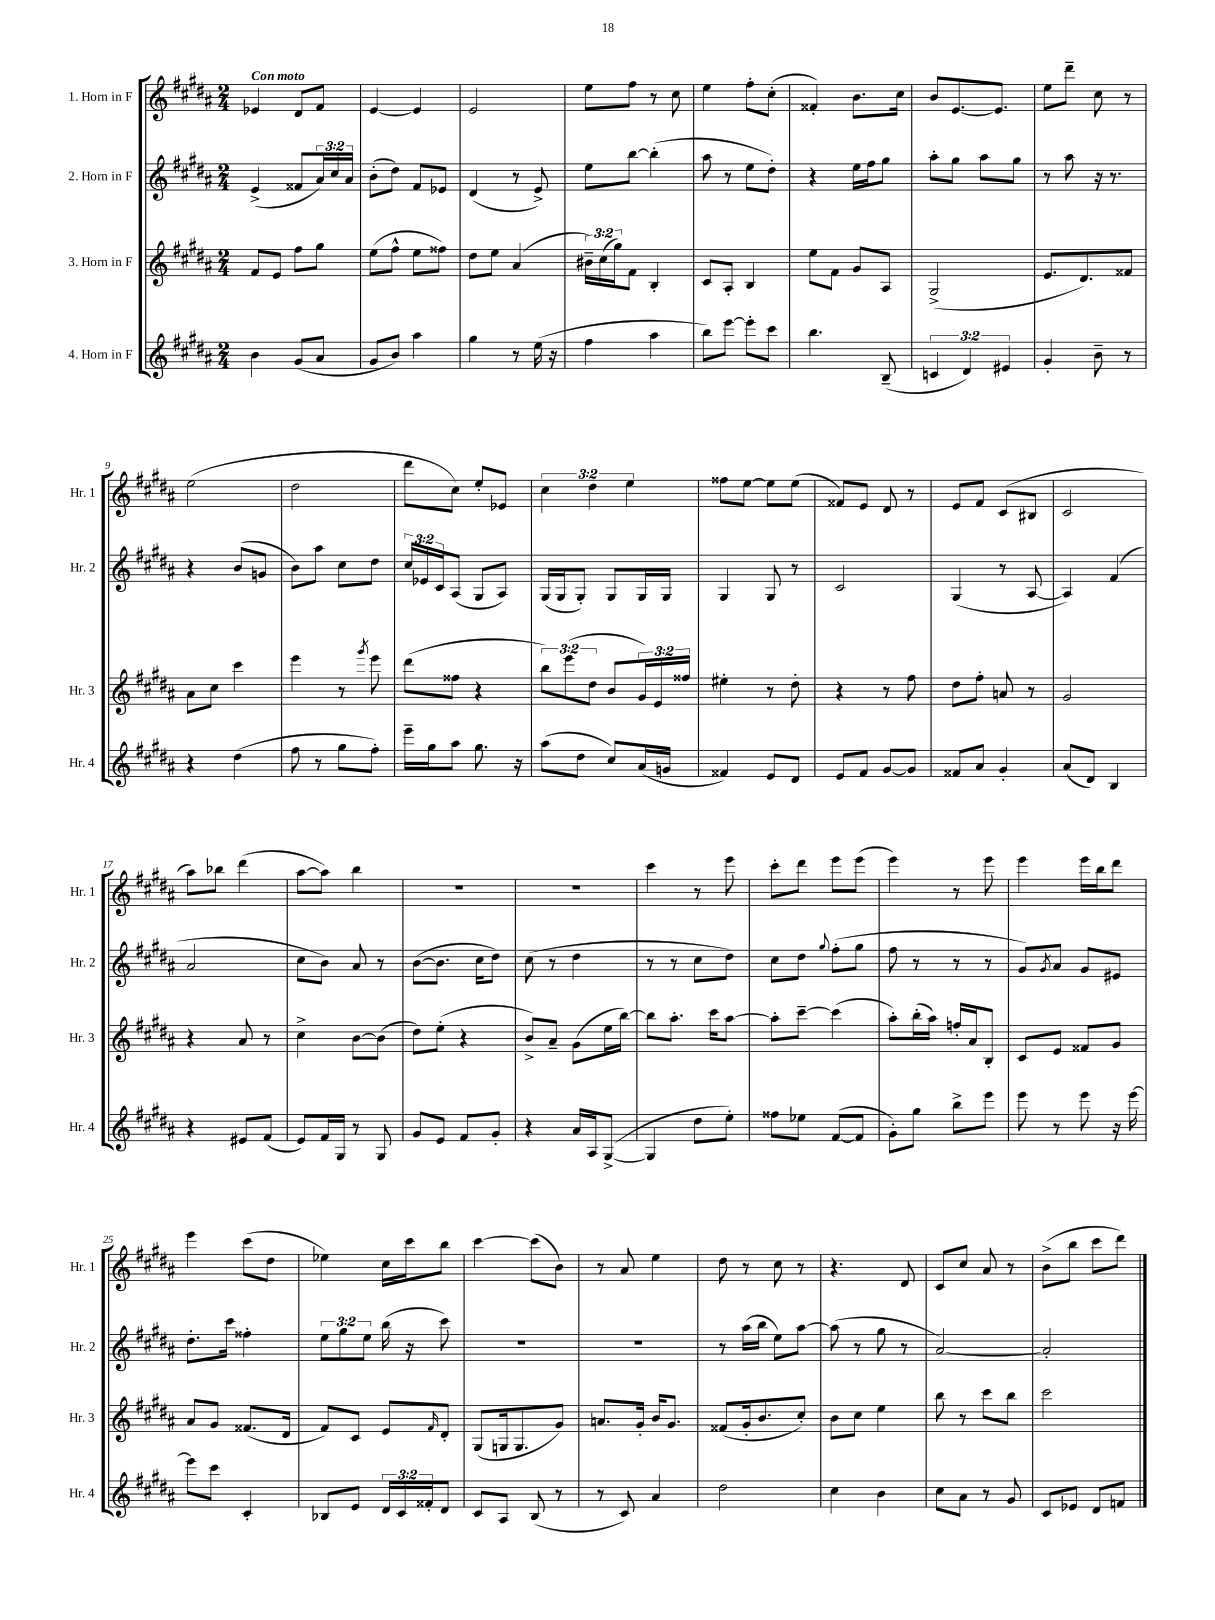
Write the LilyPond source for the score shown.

<<
\new StaffGroup <<
\new Staff = "s0" \with { instrumentName = "1. Horn in F" shortInstrumentName = "Hr. 1" } {
    \clef treble \key b \major \numericTimeSignature \time 2/4 \override Staff.TupletNumber.text = #tuplet-number::calc-fraction-text \tempo "Con moto"
    ees'4 dis'8 fis'8 |
    e'4~ e'4 |
    e'2 |
    e''8 fis''8 r8 cis''8 |
    e''4 fis''8-. cis''8-.( |
    fisis'4-.) b'8. cis''16 |
    b'8 e'8.~ e'8. |
    e''8 dis'''8-- cis''8 r8 |
    e''2( |
    dis''2 |
    dis'''8 cis''8) e''8-. ees'8 |
    \tuplet 3/2 { cis''4 dis''4 e''4 } |
    fisis''8 e''8~ e''8 e''8( |
    fisis'8) e'8 dis'8 r8 |
    e'8 fis'8 cis'8( bis8 |
    cis'2 |
    ais''8) bes''8 dis'''4( |
    ais''8~ ais''8) b''4 |
    r2 |
    r2 |
    cis'''4 r8 e'''8 |
    cis'''8-. dis'''8 e'''8 e'''8( |
    e'''4) r8 e'''8 |
    e'''4 e'''16 b''16 dis'''8 |
    e'''4 cis'''8( dis''8 |
    ees''4) cis''16 cis'''16 b''8 |
    cis'''4~ cis'''8( b'8) |
    r8 ais'8 e''4 |
    dis''8 r8 cis''8 r8 |
    r4. dis'8 |
    cis'8 cis''8 ais'8 r8 |
    b'8->( b''8 cis'''8 dis'''8) \bar "|." |
}
\new Staff = "s1" \with { instrumentName = "2. Horn in F" shortInstrumentName = "Hr. 2" } {
    \clef treble \key b \major \numericTimeSignature \time 2/4 \override Staff.TupletNumber.text = #tuplet-number::calc-fraction-text
    e'4->( fisis'8 \tuplet 3/2 { ais'16) cis''16 ais'16 } |
    b'8-.( dis''8) fis'8 ees'8 |
    dis'4( r8 e'8->) |
    e''8 b''8~ b''4-.( |
    ais''8 r8 e''8 dis''8-.) |
    r4 e''16 fis''16 gis''8 |
    ais''8-. gis''8 ais''8 gis''8 |
    r8 ais''8 r16 r8. |
    r4 b'8( g'8 |
    b'8) ais''8 cis''8 dis''8 |
    \tuplet 3/2 { cis''16 ees'16 cis'16 } ais8( gis8 ais8) |
    gis16( gis16 gis8-.) gis8 gis16 gis16 |
    gis4 gis8 r8 |
    cis'2 |
    gis4( r8 ais8~ |
    ais4) fis'4( |
    ais'2 |
    cis''8 b'8) ais'8 r8 |
    b'8~( b'8. cis''16 dis''8) |
    cis''8( r8 dis''4 |
    r8 r8 cis''8 dis''8) |
    cis''8 dis''8 \appoggiatura { gis''8 } fis''8-.( gis''8 |
    fis''8 r8 r8 r8 |
    gis'8) \acciaccatura { gis'8 } ais'8 gis'8 eis'8 |
    dis''8.-. cis'''16 fisis''4-. |
    \tuplet 3/2 { e''8 gis''8 e''8 } b''16( r16 cis'''8) |
    R2 |
    R2 |
    r8 ais''16( b''16 e''8) ais''8~ |
    ais''8( r8 gis''8 r8 |
    ais'2~) |
    ais'2-. \bar "|." |
}
\new Staff = "s2" \with { instrumentName = "3. Horn in F" shortInstrumentName = "Hr. 3" } {
    \clef treble \key b \major \numericTimeSignature \time 2/4 \override Staff.TupletNumber.text = #tuplet-number::calc-fraction-text
    fis'8 e'8 fis''8 gis''8 |
    e''8( fis''8-^ e''8 fisis''8) |
    dis''8 e''8 ais'4( |
    \tuplet 3/2 { bis'16--) cis''16( gis''16) } fis'8 b4-. |
    cis'8 ais8-. b4 |
    e''8 fis'8 gis'8 ais8 |
    gis2->( |
    e'8. dis'8.) fisis'8 |
    ais'8 cis''8 cis'''4 |
    e'''4 r8 \acciaccatura { gis'''8 } e'''8 |
    dis'''8( fisis''8 r4 |
    \tuplet 3/2 { b''8) e'''8( dis''8 } b'8 \tuplet 3/2 { gis'16) e'16 fisis''16 } |
    eis''4-. r8 dis''8-. |
    r4 r8 fis''8 |
    dis''8 fis''8-. a'8 r8 |
    gis'2 |
    r4 ais'8 r8 |
    cis''4-> b'8~ b'8( |
    dis''8) e''8-.( r4 |
    b'8->) ais'8-- gis'8( e''16 b''16~) |
    b''8 ais''8.-. cis'''16 ais''8~ |
    ais''8-. cis'''8~-- cis'''4( |
    ais''8-.) b''16-.( ais''16) f''16-. ais'16 b8-. |
    cis'8 e'8 fisis'8 gis'8 |
    ais'8 gis'8 fisis'8.( dis'16 |
    fis'8) cis'8 e'8 \grace { fis'16 } dis'8-. |
    gis8( g16 g8. gis'8) |
    a'8. gis'16-. b'16 gis'8. |
    fisis'8( gis'16-. b'8. cis''8-.) |
    b'8 cis''8 e''4 |
    b''8 r8 cis'''8 b''8 |
    cis'''2 \bar "|." |
}
\new Staff = "s3" \with { instrumentName = "4. Horn in F" shortInstrumentName = "Hr. 4" } {
    \clef treble \key b \major \numericTimeSignature \time 2/4 \override Staff.TupletNumber.text = #tuplet-number::calc-fraction-text
    b'4 gis'8( ais'8 |
    gis'8 b'8) ais''4 |
    gis''4 r8 e''16( r16 |
    fis''4 ais''4 |
    b''8) e'''8~ e'''8-. cis'''8 |
    b''4. b8--( |
    \tuplet 3/2 { c'4 dis'4) eis'4 } |
    gis'4-. b'8-- r8 |
    r4 dis''4( |
    fis''8 r8 gis''8 fis''8-.) |
    e'''16-- gis''16 ais''8 gis''8. r16 |
    ais''8( dis''8 cis''8) ais'16( g'16 |
    fisis'4) e'8 dis'8 |
    e'8 fis'8 gis'8~ gis'8 |
    fisis'8 ais'8 gis'4-. |
    ais'8( dis'8) b4 |
    r4 eis'8 fis'8( |
    e'8) fis'16 gis16 r8 gis8 |
    gis'8 e'8 fis'8 gis'8-. |
    r4 ais'16 ais16 gis8~->( |
    gis4 dis''8 e''8-.) |
    fisis''8 ees''8 fis'8~( fis'8 |
    gis'8-.) gis''8 b''8-> e'''8 |
    e'''8 r8 e'''8 r16 e'''16~ |
    e'''8 cis'''8 cis'4-. |
    bes8 e'8 \tuplet 3/2 { dis'16 cis'16 fisis'16-. } dis'8 |
    cis'8 ais8 b8( r8 |
    r8 cis'8) ais'4 |
    dis''2 |
    cis''4 b'4 |
    cis''8 ais'8 r8 gis'8 |
    cis'8 ees'8 dis'8 f'8 \bar "|." |
}
>>
>>
